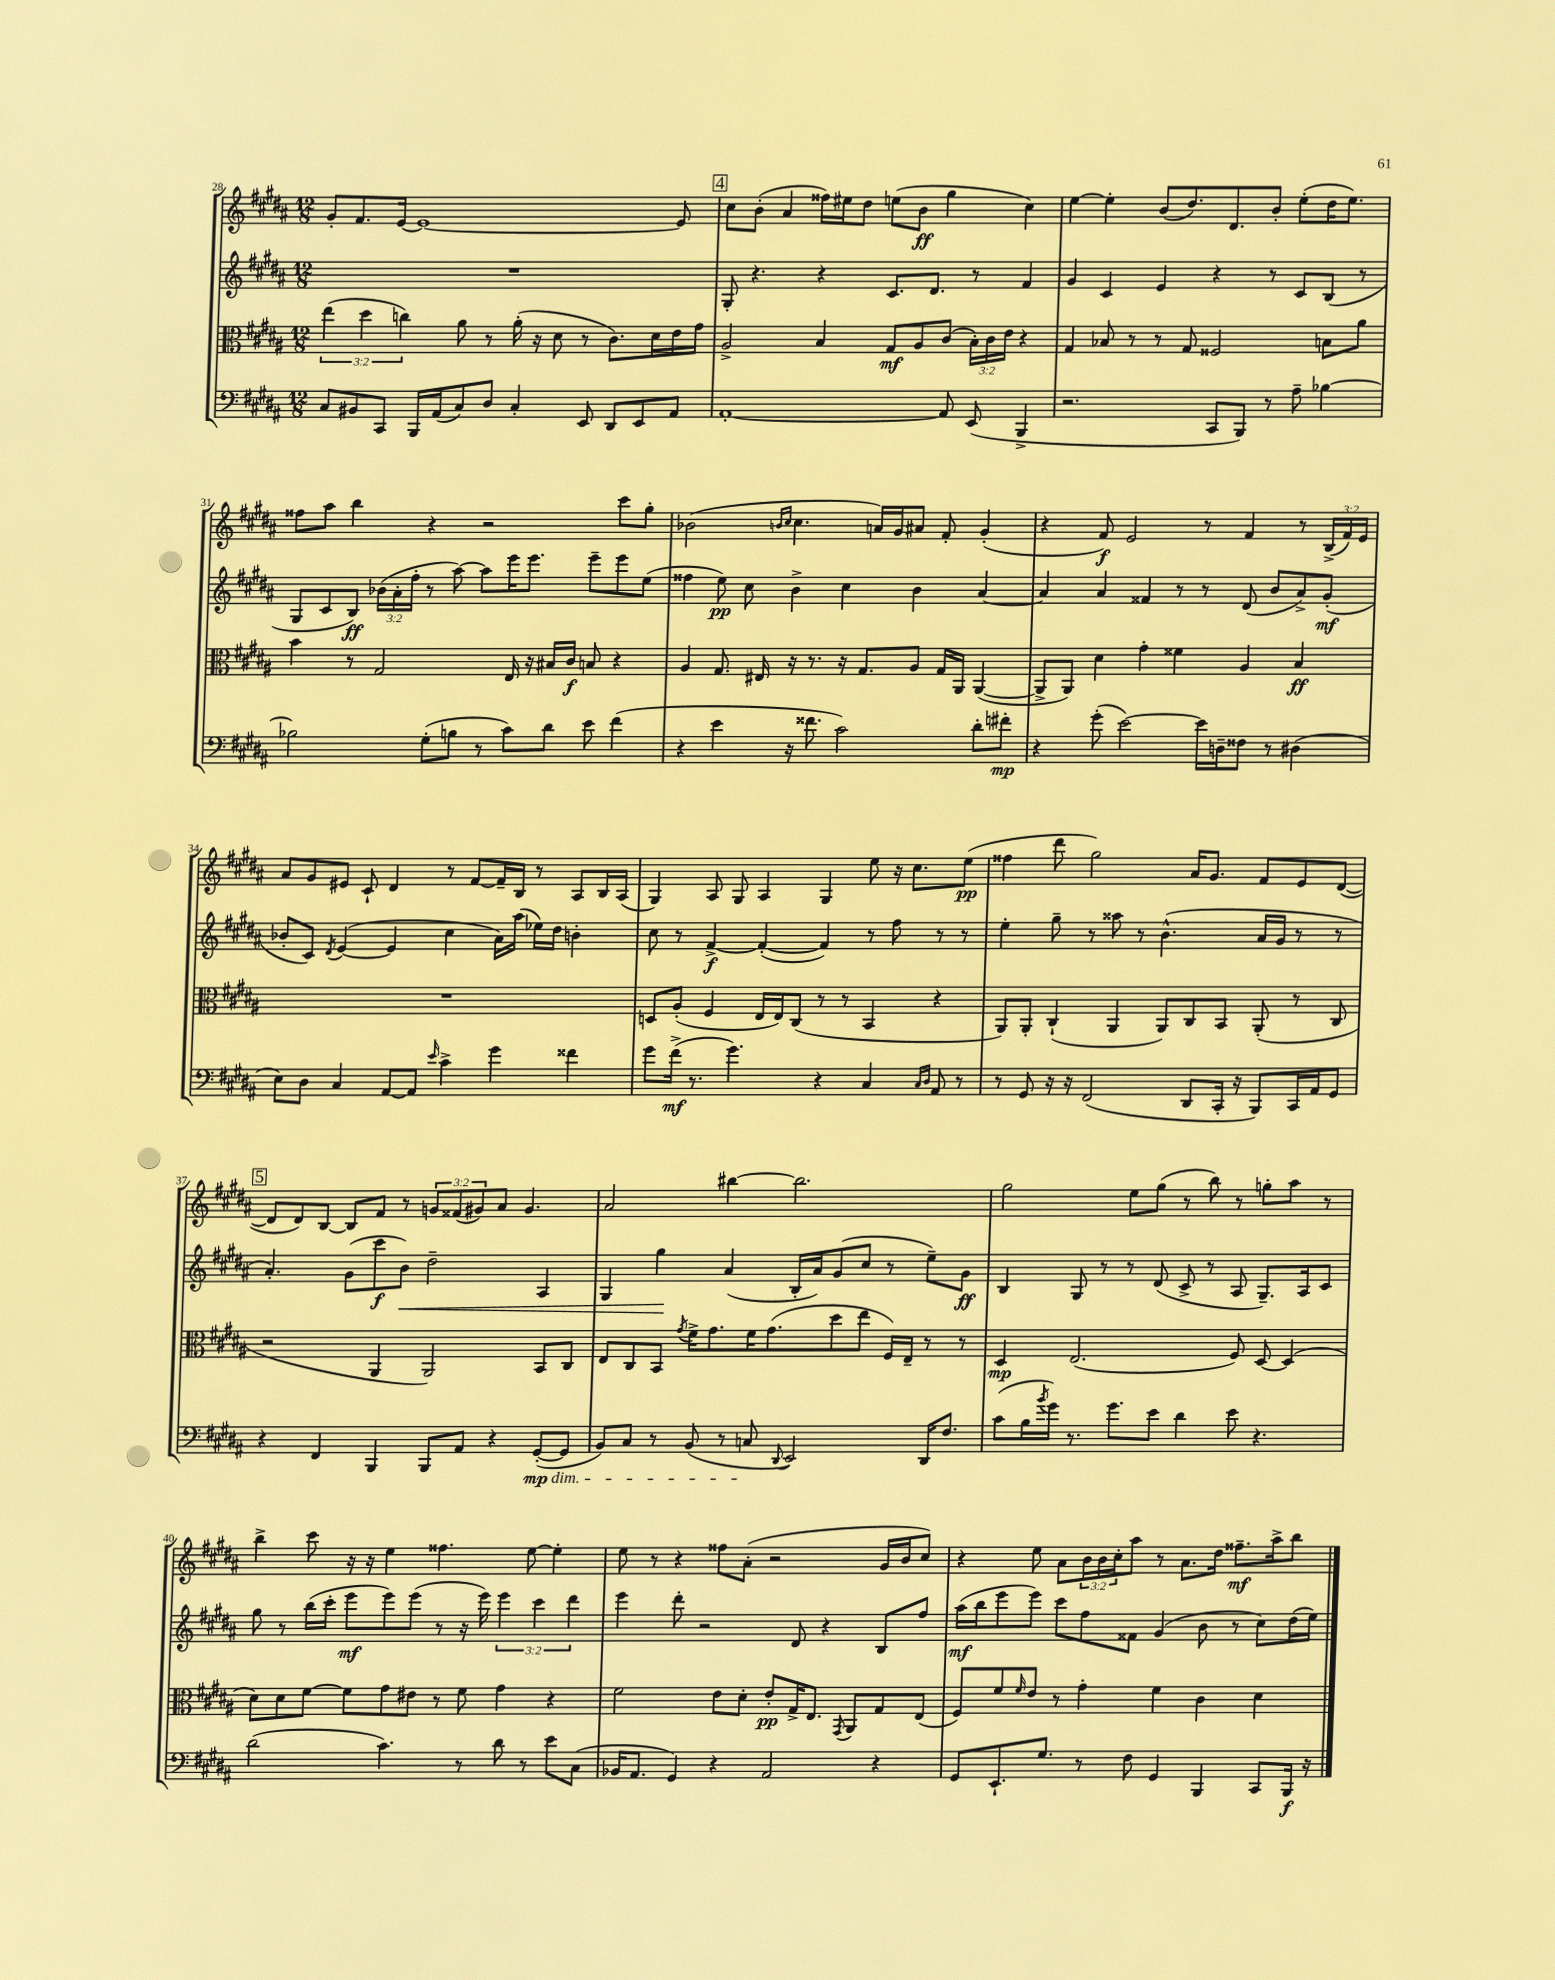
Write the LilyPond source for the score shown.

<<
\new StaffGroup <<
\new Staff = "s0" {
    \clef treble \key b \major \numericTimeSignature \time 12/8 \override Staff.TupletNumber.text = #tuplet-number::calc-fraction-text
    gis'8-. fis'8. e'16~ e'1~ e'8 |
    \mark \markup { \box "4" } cis''8 b'8-.( ais'4 fisis''16) eis''16 dis''8 e''8( b'8\ff gis''4 cis''4) |
    e''4~ e''4-. b'8( dis''8.) dis'8. b'8-. e''8-.( dis''16 e''8.) |
    fisis''8 ais''8 b''4 r4 r2 cis'''8 gis''8-. |
    bes'2( \grace { b'16 cis''16 } cis''4. a'16) gis'16 ais'8 fis'8-. gis'4-.( |
    r4 fis'8\f) e'2 r8 fis'4 r8 \tuplet 3/2 { b16->( fis'16) e'16 } |
    ais'8 gis'8 eis'8 cis'8-! dis'4 r8 fis'8~ fis'16-- b16 r8 ais8 b16 ais16( |
    gis4) ais8 gis8 ais4 gis4 e''8 r16 cis''8. e''8\pp( |
    fisis''4 dis'''8 gis''2) ais'16 gis'8. fis'8 e'8 dis'8~( |
    \mark \markup { \box "5" } dis'8 dis'8) b8~ b8 fis'8 r8 \tuplet 3/2 { g'8 fisis'8( gis'8) } ais'8 gis'4. |
    ais'2 bis''4~ bis''2. |
    gis''2 e''8 gis''8( r8 b''8) r8 g''8-. ais''8 r8 |
    b''4-> cis'''8 r16 r16 e''4 fisis''4. e''8~ e''4-. |
    e''8 r8 r4 fisis''8 ais'8-.( r2 gis'16 b'16 cis''8) |
    r4 e''8 ais'8 \tuplet 3/2 { b'16 b'16 cis''16-. } ais''8 r8 ais'8. dis''16 fisis''8.--\mf ais''16-> b''8 \bar "|." |
}
\new Staff = "s1" {
    \clef treble \key b \major \numericTimeSignature \time 12/8 \override Staff.TupletNumber.text = #tuplet-number::calc-fraction-text
    R1. |
    \mark \markup { \box "4" } gis8-. r4. r4 cis'8. dis'8. r8 fis'4 |
    gis'4 cis'4 e'4 r4 r8 cis'8 b8( r8 |
    gis8 cis'8 b8\ff) \tuplet 3/2 { bes'16( ais'16-. fis''16-. } r8 ais''8~) ais''8 e'''16 e'''8. e'''8-- e'''8 e''8( |
    fisis''4 e''8\pp) cis''8 b'4-> cis''4 b'4 ais'4~ |
    ais'4 ais'4 fisis'4 r8 r8 dis'8( b'8 ais'8->) gis'8-.\mf( |
    bes'8-. cis'8) \acciaccatura { dis'8 } e'4~( e'4 cis''4 ais'16) ais''16( ees''16) dis''16 b'4-. |
    cis''8 r8 fis'4~->\f fis'4~-.( fis'4) r8 fis''8 r8 r8 |
    e''4-. gis''8-- r8 aisis''8 r8 b'4.-^( ais'16 gis'16 r8 r8 |
    \mark \markup { \box "5" } ais'4.-.) gis'8( cis'''8\f b'8\<) dis''2-- ais4 |
    gis4 gis''4\! ais'4( b16-. ais'16) gis'8( cis''8 r8 e''8--) gis'8\ff |
    b4 gis8 r8 r8 dis'8( cis'8-> r8 ais8 gis8.--) ais16 cis'8 |
    gis''8 r8 b''16( cis'''16-. e'''8\mf e'''8) e'''8( r8 r16 e'''16) \tuplet 3/2 { e'''4 cis'''4 dis'''4 } |
    e'''4 dis'''8-. r2 dis'8 r4 b8 fis''8 |
    ais''16\mf( b''16 e'''8 e'''8) cis'''8 fis''8 fisis'8 gis'4( b'8 r8 cis''8) dis''16( e''16) \bar "|." |
}
\new Staff = "s2" {
    \clef alto \key b \major \numericTimeSignature \time 12/8 \override Staff.TupletNumber.text = #tuplet-number::calc-fraction-text
    \tuplet 3/2 { e''4( dis''4 c''4) } ais'8 r8 ais'16-.( r16 dis'8 r8 cis'8.) dis'16 e'16 gis'16 |
    \mark \markup { \box "4" } ais2-> b4 gis8\mf ais8 cis'8( \tuplet 3/2 { b16-.) cis'16 e'16 } r4 |
    gis4 bes8 r8 r8 gis8 fisis2 b8 ais'8 |
    b'4 r8 gis2 e16 r16 bis16 cis'16\f b8 r4 |
    ais4 gis8. eis16 r16 r8. r16 gis8. ais8 gis16 ais,16 ais,4~( |
    ais,8-> ais,8) dis'4 gis'4-. fisis'4 ais4 b4\ff |
    R1. |
    d8 ais8-.( fis4 e16 e16) cis8( r8 r8 b,4 r4 |
    ais,8) ais,8-. cis4-!( ais,4 ais,8) cis8 b,8 ais,8-.( r8 cis8 |
    \mark \markup { \box "5" } r2 ais,4 ais,2) b,8 cis8 |
    e8 cis8 b,8 \acciaccatura { gis'8 } fis'16-> gis'8. fis'16 gis'8.( dis''8 e''8 fis16) e16-- r8 r8 |
    dis4\mp e2.( fis8) dis8~ dis4( |
    dis'8) dis'8 fis'8~ fis'8 gis'8 eis'8 r8 fis'8 gis'4 r4 |
    fis'2 e'8 dis'8-. e'8-.\pp gis16-> e8. \acciaccatura { gis,8 } ais,8 gis8 e8( |
    fis8) fis'8 \grace { fis'16 } e'8 r8 gis'4-. fis'4 cis'4 dis'4 \bar "|." |
}
\new Staff = "s3" {
    \clef bass \key b \major \numericTimeSignature \time 12/8
    cis8 bis,8 cis,8 b,,16 ais,16( cis8) dis8 cis4-. e,8 dis,8 e,8 ais,8 |
    \mark \markup { \box "4" } ais,1~-. ais,8 e,8( b,,4-> |
    r2. cis,8 b,,8) r8 ais8-- bes4~ |
    bes2 gis8-.( b8 r8 cis'8) dis'8 e'8 fis'4( |
    r4 e'4 r16 fisis'8. cis'2) dis'8-. fis'8-.\mp |
    r4 gis'8-.( e'2~) e'16 d16-- fisis8 r8 dis4( |
    e8) dis8 cis4 ais,8~ ais,8 \grace { e'16 } cis'4-> gis'4 fisis'4 |
    gis'8 fis'16->\mf( r8. gis'4.) r4 cis4 \grace { cis16 dis16 } ais,8 r8 |
    r8 gis,8 r16 r16 fis,2( dis,8 cis,16-. r16 b,,8) cis,16 ais,16 gis,8 |
    \mark \markup { \box "5" } r4 fis,4 b,,4 b,,8 ais,8 r4 gis,8~-.\mp\dim( gis,8 |
    b,8) cis8 r8 b,8( r8 c8\! \appoggiatura { dis,8 } e,2) dis,16 fis8. |
    cis'8( b16 \acciaccatura { b'8 } gis'16) r8. gis'8. e'8 dis'4 e'8 r4. |
    dis'2( cis'4.) r8 dis'8 r8 e'8 cis8( |
    bes,16 ais,8. gis,4) r4 ais,2 r4 |
    gis,8 e,8.-! gis8. r8 fis8 gis,4 b,,4 cis,8 b,,16\f r16 \bar "|." |
}
>>
>>
\layout { \context { \Score currentBarNumber = #28 } }
